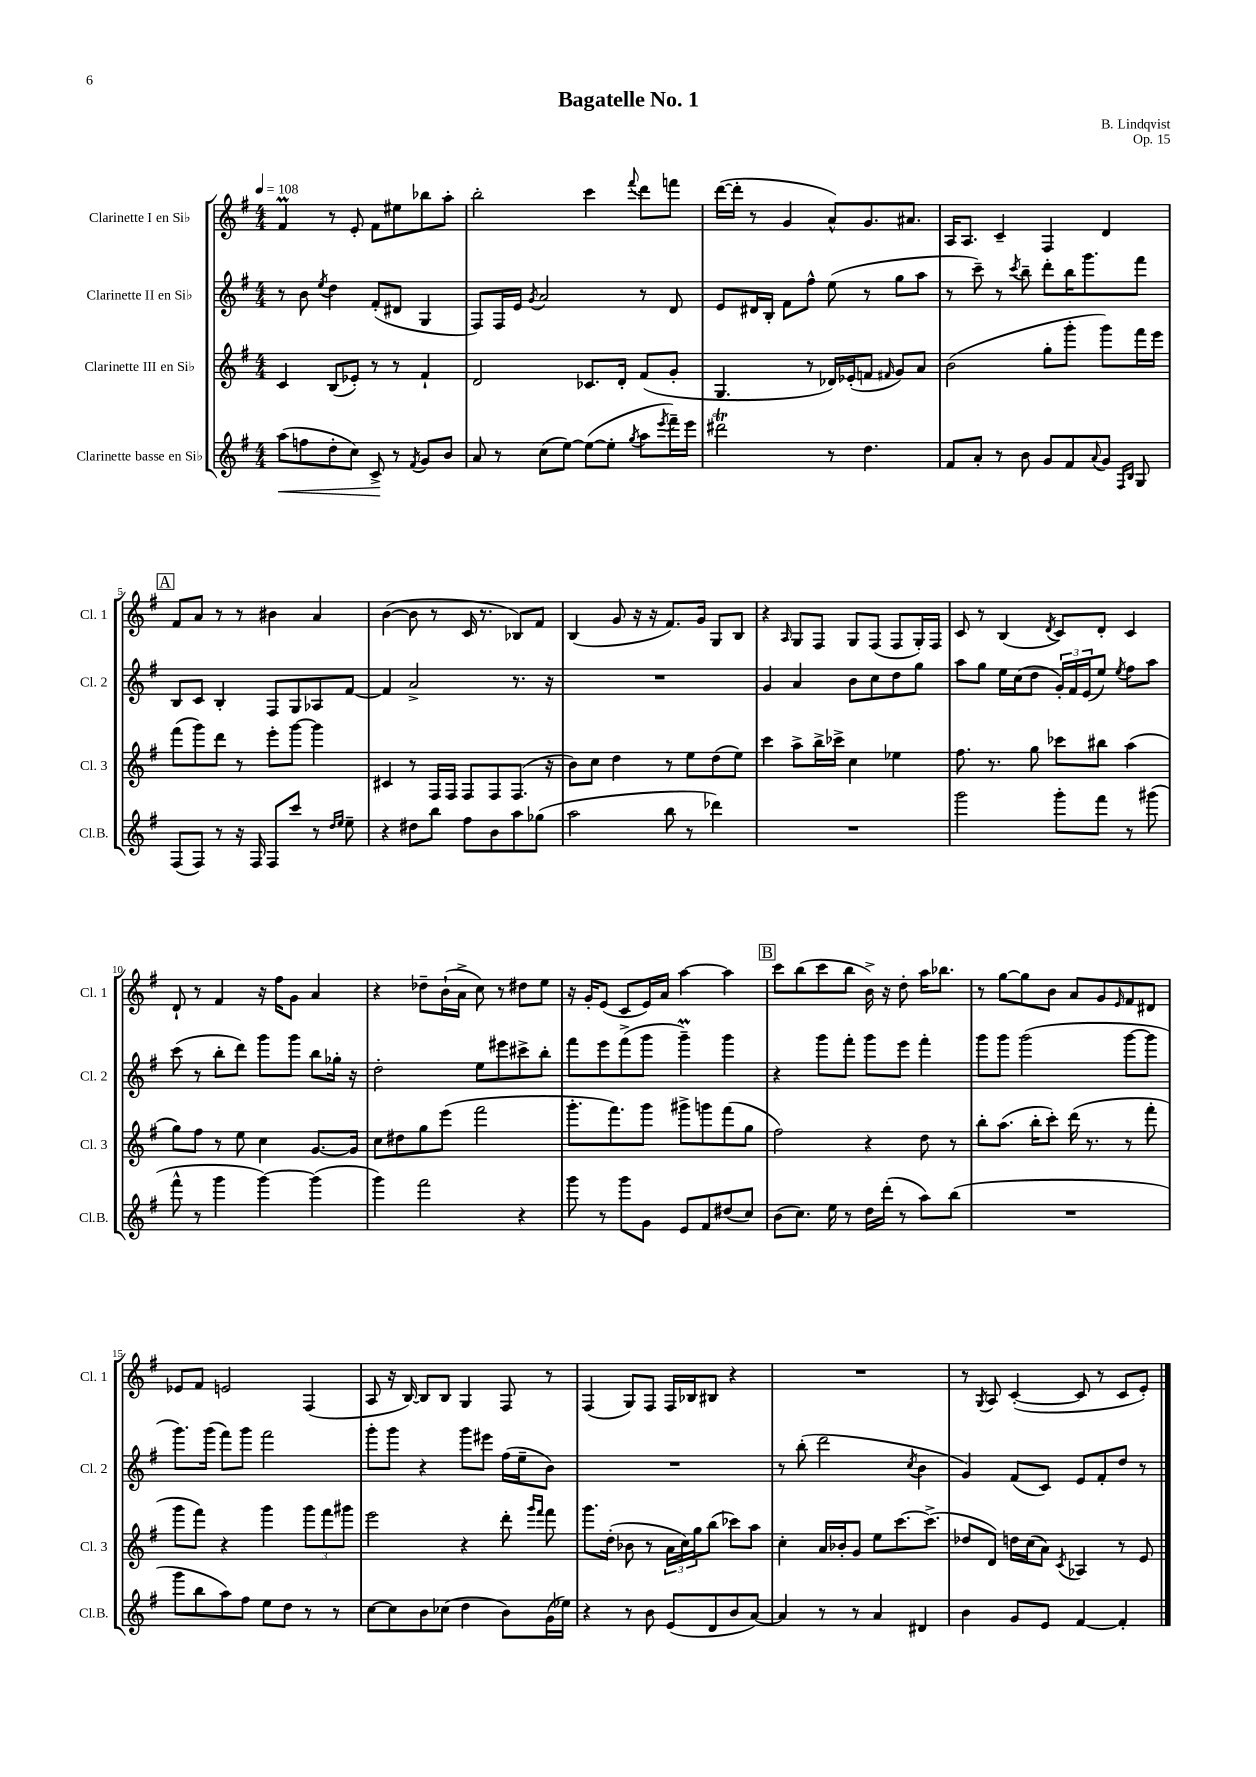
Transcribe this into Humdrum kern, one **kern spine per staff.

**kern	**kern	**kern	**kern
*staff4	*staff3	*staff2	*staff1
*clefG2	*clefG2	*clefG2	*clefG2
*k[f#]	*k[f#]	*k[f#]	*k[f#]
*M4/4	*M4/4	*M4/4	*M4/4
*MM108	*MM108	*MM108	*MM108
(8aa	4c	8r	4f#
8ff	.	8b	.
.	.	8qee	.
8dd'	(8B	4dd	8r
8cc)	8e-')	.	8e'
8c^	8r	(8f#'	8f#
8r	8r	8d#	8ee#
8qf#	.	.	.
8g	4f#`	4G	8bb-
8b	.	.	8aa'
=	=	=	=
8a	2d	8F#)	2bb'
8r	.	16F#	.
.	.	16e	.
.	.	8qg	.
(8cc	.	2a	.
[8ee)	.	.	.
(8ee_	8.c-	.	4ccc
8ee']	.	.	.
.	16d'	.	.
8qgg	.	.	8qqfff#
8aa	(8f#	8r	8ddd
8qeee	.	.	.
16fff#~)	8g'	8d	8fff
16eee	.	.	.
=	=	=	=
2ddd#	4.G	8e	([16ddd
.	.	.	16ddd']
.	.	16d#	8r
.	.	16B'	.
.	.	8f#	4g
.	8r	8ff#^^	.
8r	16d-)	(8ee	8a^^)
.	(16e-'	.	.
4.dd	8f	8r	8.g
.	16qqf#	.	.
.	8g)	8gg	.
.	.	.	8.a#
.	8a	8aa	.
=	=	=	=
8f#	(2b	8r	16A
.	.	.	8.A
8a'	.	8ccc~)	.
8r	.	8r	4c~
.	.	8qccc	.
8b	.	8bb~	.
8g	8gg'	8ddd'	4F#
8f#	8ggg'	16bb	.
.	.	8.ggg	.
8qqa	.	.	.
8g	8ggg)	.	4d
16qqF#	.	.	.
16qqB	.	.	.
8G	16fff#	8fff#	.
.	16eee	.	.
=	=	=	=
(8F#	(8fff#	8B	8f#
8F#)	8ggg)	8c	8a
8r	8ddd	4B'	8r
16r	8r	.	8r
16F#	.	.	.
8F#	8eee'	8F#	4b#
8ccc	[8ggg	8G	.
8r	4ggg]	8A-	4a
16qqdd	.	.	.
16qqee	.	.	.
8ee~	.	[8f#	.
=	=	=	=
4r	4c#	4f#]	([4b
8dd#	8r	2a^	8b]
8bb	16F#	.	8r
.	16F#	.	.
8ff#	8F#	.	16c
.	.	.	8.r
8b	8F#	.	.
8aa	(8.F#	8.r	8B-)
(8gg-	.	.	8f#
.	16r	16r	.
=	=	=	=
2aa	8b)	1r	(4B
.	8cc	.	.
.	4dd	.	8g
.	.	.	16r
.	.	.	16r
8bb	8r	.	8.f#)
8r	8ee	.	.
.	.	.	16g
4ddd-)	(8dd	.	8G
.	8ee)	.	8B
=	=	=	=
1r	4ccc	4g	4r
.	.	.	16qqA
.	8aa^	4a	8G
.	16bb^	.	8F#
.	16ccc-^	.	.
.	4cc	8b	8G
.	.	8cc	(8F#
.	4ee-	8dd	8F#
.	.	8gg	16G')
.	.	.	16F#
=	=	=	=
2ggg	8.ff#	8aa	8c
.	.	8gg	8r
.	8.r	.	.
.	.	16ee	(4B
.	.	(16cc	.
.	8gg	8dd	.
.	.	.	8qd
8ggg'	8ccc-	24g')	8c)
.	.	24f#	.
.	.	(24e	.
8fff#	8bb#	8ee)	8d'
.	.	8qee	.
8r	(4aa	8ff#	4c
(8ggg#	.	8aa	.
=	=	=	=
8fff#^^	8gg)	(8ccc	8d`
8r	8ff#	8r	8r
4ggg	8r	8bb'	4f#
.	8ee	8ddd)	.
[4ggg)	4cc	8ggg	16r
.	.	.	16ff#
.	.	8ggg	8g
(4ggg]	[8.g	8bb	4a
.	.	16gg-'	.
.	16g]	16r	.
=	=	=	=
4ggg)	8cc	2dd'	4r
.	8dd#	.	.
2fff#	8gg	.	8dd-~
.	(8eee	.	(16b`
.	.	.	16a^
.	2fff#	8ee	8cc)
.	.	8eee#	8r
4r	.	8ccc#^	8dd#
.	.	8bb'	8ee
=	=	=	=
8ggg	8.ggg'	8fff#	16r
.	.	.	16g'
8r	.	8eee	(8e
.	8.fff#)	.	.
8ggg	.	(8fff#^	8c
8g	8ggg	8ggg	16e)
.	.	.	16a
8e	8ggg#^	4ggg~)	[4aa
8f#	8ggg	.	.
(8dd#	(8fff#	4ggg	4aa]
8cc)	8gg	.	.
=	=	=	=
(8b	2ff#)	4r	8ccc
8.cc)	.	.	(8bb
.	.	8ggg	8ccc
16ee	.	.	.
8r	.	8fff#'	8bb
16dd	4r	8ggg	16b^)
(16ddd'	.	.	16r
8r	.	8eee	8dd'
8aa)	8dd	4fff#'	16aa
.	.	.	8.bb-
(8bb	8r	.	.
=	=	=	=
1r	8bb'	8ggg	8r
.	(8.aa	8ggg	[8gg
.	.	(2ggg	8gg]
.	16bb'	.	.
.	8ccc')	.	8b
.	(16ddd	.	8a
.	8.r	.	.
.	.	.	8g
.	.	.	16qqe
.	8r	[8ggg	8f#
.	8fff#'	8ggg]	8d#
=	=	=	=
8ggg	8ggg	8.ggg)	8e-
8bb	8fff#)	.	8f#
.	.	(16ggg	.
8aa)	4r	8fff#)	2e
8ff#	.	8ggg	.
8ee	4ggg	2fff#	.
8dd	.	.	.
8r	12ggg	.	(4F#
.	12fff#	.	.
8r	.	.	.
.	12ggg#	.	.
=	=	=	=
[8cc	2eee	8ggg'	8A
8cc]	.	8ggg	16r
.	.	.	[16B)
8b	.	4r	8B]
(8cc-	.	.	8B
4dd	4r	8ggg	4G
.	.	8eee#	.
8b)	8ddd'	(16ff#	8F#
.	.	16ee~	.
.	16qqggg	.	.
.	16qqfff#	.	.
(16g	8fff#	8b)	8r
16ee-)	.	.	.
=	=	=	=
4r	8.ggg	1r	(4F#
.	(16dd'	.	.
8r	8b-	.	8G)
8b	8r	.	8F#
(8e	24a	.	16F#
.	24cc)	.	.
.	.	.	16B-
.	24gg	.	.
8d	(8bb	.	8B#
8b	8ccc-)	.	4r
[8a)	8aa	.	.
=	=	=	=
4a]	4cc'	8r	1r
.	.	(8bb'	.
8r	16a	2ddd	.
.	16b-'	.	.
8r	8g	.	.
4a	8ee	.	.
.	[8.ccc	.	.
.	.	8qcc	.
4d#	.	4b	.
.	(8.ccc^]	.	.
=	=	=	=
4b	8dd-	4g)	8r
.	.	.	8qG
.	8d)	.	8A
8g	16dd	(8f#	([4c'
.	(16cc	.	.
8e	8a)	8c)	.
.	8qc	.	.
[4f#	4A-	8e	8c]
.	.	8f#'	8r
4f#']	8r	8dd	8c
.	8e	8r	8e')
==	==	==	==
*-	*-	*-	*-
